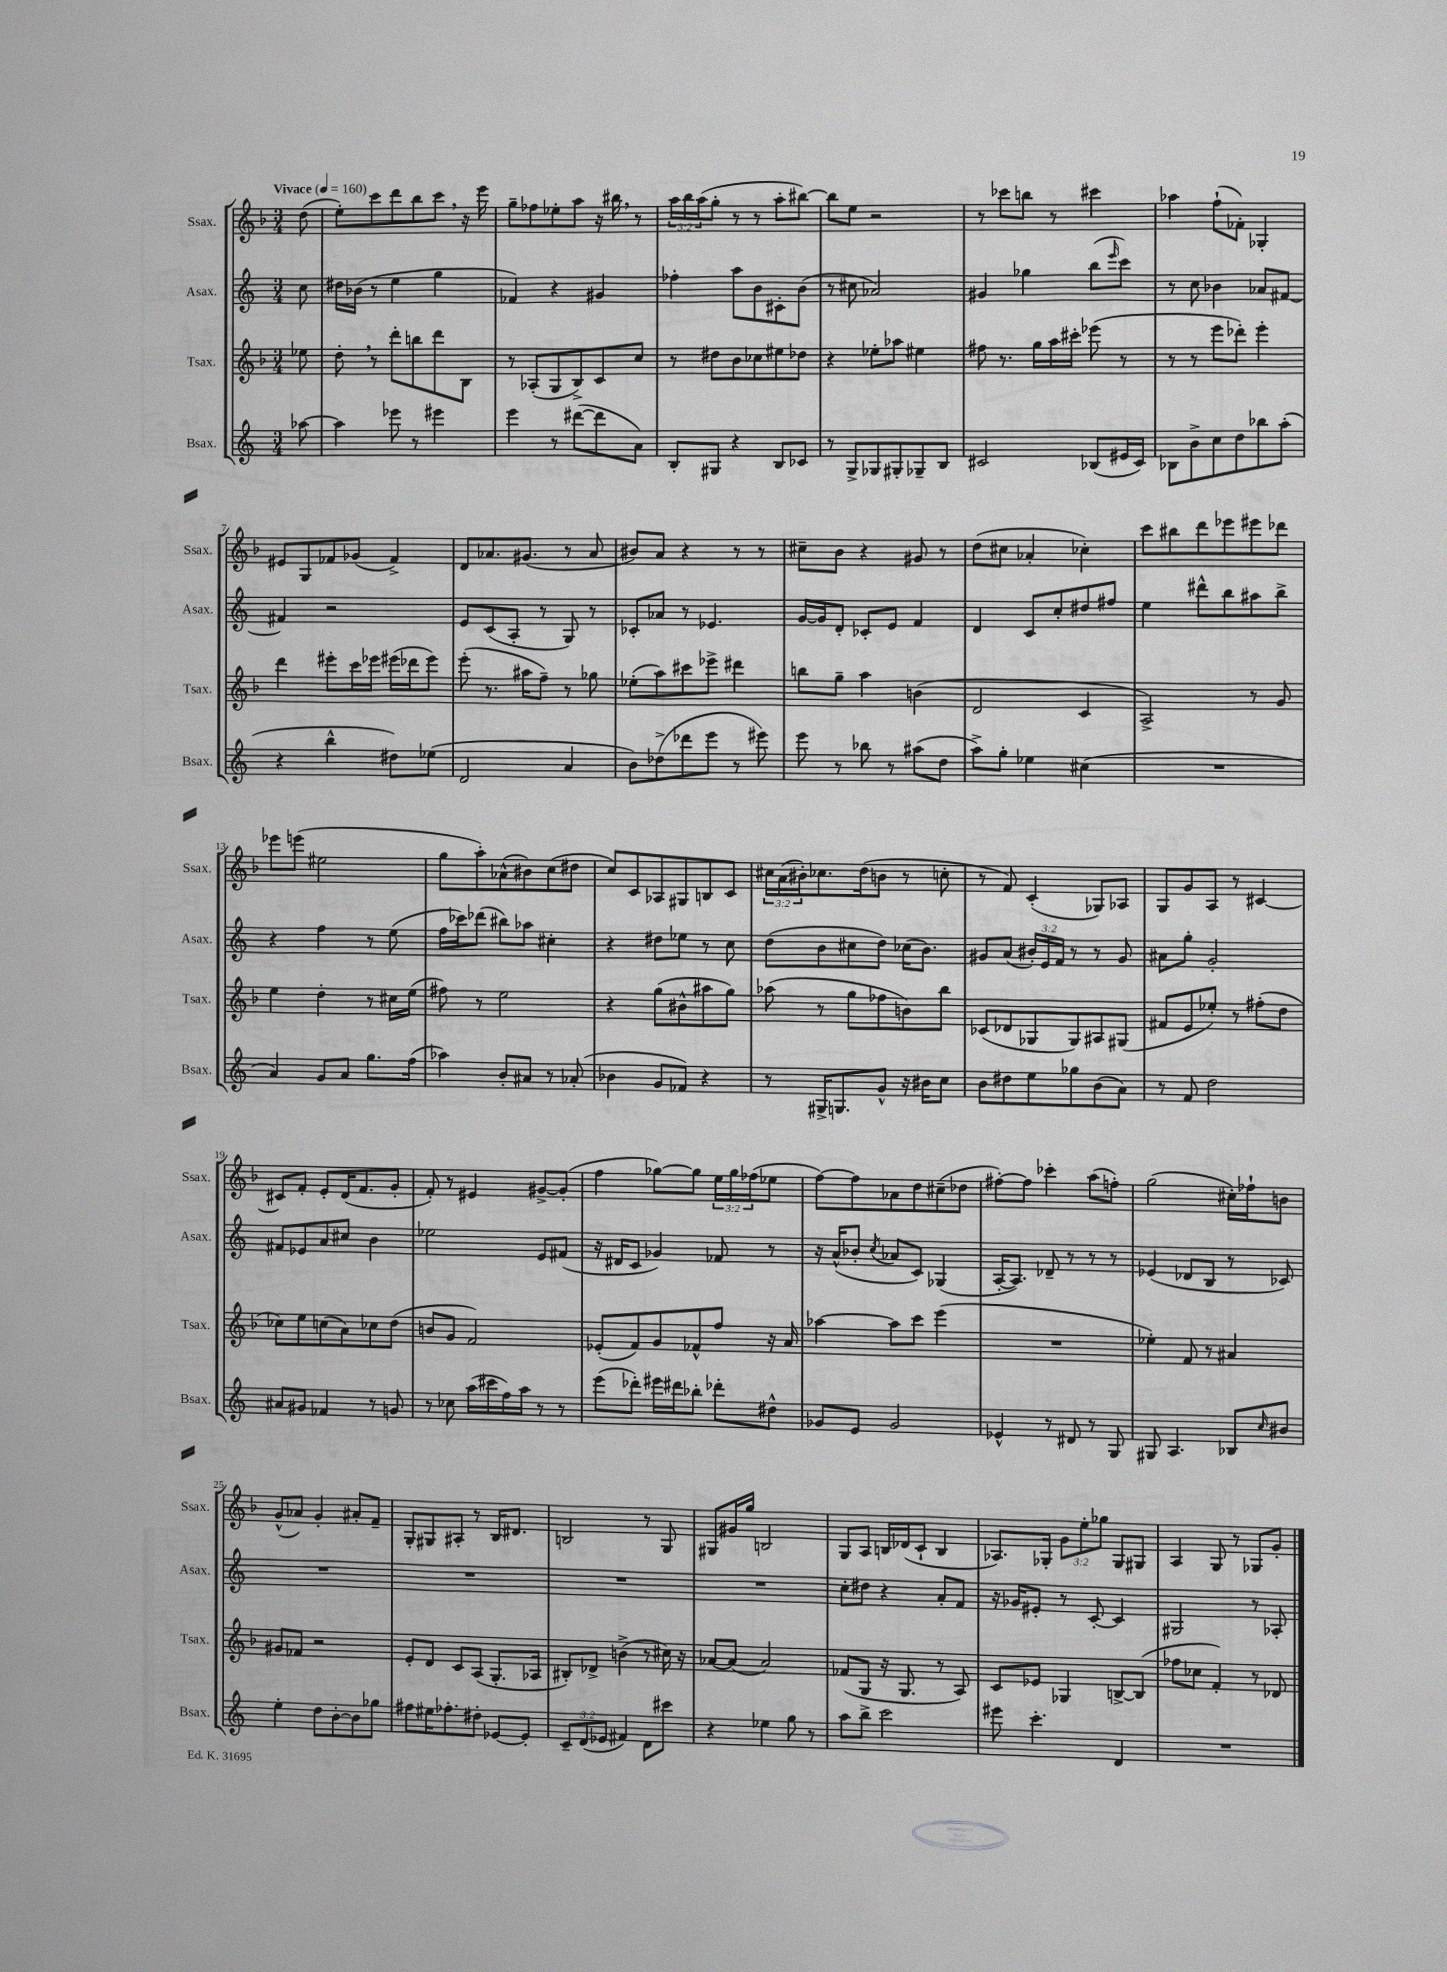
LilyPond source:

<<
\new StaffGroup <<
\new Staff = "s0" \with { instrumentName = "Ssax." shortInstrumentName = "Ssax." } {
    \clef treble \key f \major \numericTimeSignature \time 3/4 \override Staff.TupletNumber.text = #tuplet-number::calc-fraction-text \partial 8 \tempo "Vivace" 4 = 160
    d''8( |
    e''8-.) c'''8 d'''8 bes''8 c'''8 \breathe r16 e'''16 |
    g''8-- fes''8 ees''8-. a''8 r16 bis''16 \breathe r8 |
    \tuplet 3/2 { a''16 bes''16 a''16( } g''8-. r8 r8 a''8-. bis''8~) |
    bis''8 e''8 r2 |
    r8 ces'''8 b''8 r8 cis'''4 |
    aes''4 f''8-!( fes'8-.) ges4-. |
    eis'8 g8 fes'8 ges'8( fes'4->) |
    d'8 aes'8. gis'8.( r8 aes'8 |
    bis'8) a'8 r4 r8 r8 |
    cis''8-- bes'8 r4 gis'8 r8 |
    d''8( cis''8 aes'4-. ces''4-.) |
    c'''8 bis''8 d'''8 ees'''8 eis'''8 des'''8 |
    ees'''8 e'''8( eis''2 |
    g''8 a''8-.) aes'8-^( bis'8) c''8( dis''8 |
    c''8) c'8 aes8 gis8 b8 c'8 |
    \tuplet 3/2 { cis''16 a'16( bis'16-.) } ces''8. d''16( b'8 r8 c''8-. |
    r8 f'8) c'4-.( ges8) aes8 |
    g8 g'8 a8 r8 cis'4~ |
    cis'8 f'8-. e'8-. d'16( f'8. g'8-. |
    f'8-.) r8 eis'4 gis'8~-> gis'8-.( |
    f''4 ges''8~) ges''8 \tuplet 3/2 { e''16 ges''16 fes''16( } ees''8 |
    f''8~) f''8 aes'8 d''8 cis''8--( des''8 |
    fis''8~-.) fis''8 ces'''4-. a''8( f''8-.) |
    g''2( cis''16-.) fes''16-! b'8 |
    g'8-^( aes'8) g'4-. ais'8-. f'8-- |
    g8-. gis8 ais8-. r8 bes16 dis'8. |
    b2 r8 g8 |
    gis8 gis'16 g''16 b2 |
    g8 a8 b16 des'16( c'8-! b4 |
    aes8.) ges16-. \tuplet 3/2 { g'8 e''8-. ges''8 } ges8 gis8 |
    a4 g8 r8 ges8 g'8-. \bar "|." |
}
\new Staff = "s1" \with { instrumentName = "Asax." shortInstrumentName = "Asax." } {
    \clef treble \key c \major \numericTimeSignature \time 3/4 \override Staff.TupletNumber.text = #tuplet-number::calc-fraction-text \partial 8
    c''8 |
    dis''16 bes'16( r8 e''4 g''4 |
    fes'4) r4 gis'4 |
    fes''4-. a''8 b'8 cis'8-. b'8( |
    r8 cis''8 aes'2) |
    gis'4 ges''4 b''8( \grace { e'''16 } c'''8) |
    r8 c''8 bes'4 aes'8 fis'8~ |
    fis'4 r2 |
    e'8 c'8( a8-. r8 g8) r8 |
    ces'8-. aes'8 r8 ees'4. |
    g'16~ g'16 d'8-. ces'8-. e'8 f'4 |
    d'4 c'8 c''8-. dis''8 fis''8 |
    e''4 dis'''8-^ b''8 ais''8 b''8-> |
    r4 f''4 r8 e''8( |
    f''16 ces'''16) des'''8( bis''8) aes''8 cis''4-. |
    r4 dis''8 ees''8 r8 c''8 |
    d''8( b'8 cis''8 d''8) ces''16( b'8.) |
    gis'8 a'8( \tuplet 3/2 { bis'16-.) e'16 f'16 } r8 r8 gis'8 |
    ais'8 g''8-. g'2-. |
    fis'8 ees'8 a'8 cis''8 b'4 |
    ees''2 e'8 fis'8( |
    r16 dis'16 c'8 ges'4) fes'8 r8 |
    r16 a'16-^( bes'8-. \acciaccatura { c''8 } aes'8 c'8) ges4( |
    a16~-. a8.) des'8-- r8 r8 r8 |
    ees'4( des'8 b8 r8 ces'8) |
    R2. |
    R2. |
    R2. |
    R2. |
    c''8-. dis''8 r4 a'8-. f'8 |
    r16 ges'16 eis'8-. r8 c'8~-. c'4 |
    gis2 r8 aes8-. \bar "|." |
}
\new Staff = "s2" \with { instrumentName = "Tsax." shortInstrumentName = "Tsax." } {
    \clef treble \key f \major \numericTimeSignature \time 3/4 \partial 8
    ees''8 |
    d''8-. \breathe r8 d'''8-. b''8 d'''8 bes8 |
    r8 aes8-.( g8 bes8->) c'8 c''8 |
    r8 dis''8 bes'8 ces''8 eis''8 des''8 |
    r4 ees''8-. aes''8 eis''4 |
    fis''8 r8. g''16 a''16 cis'''16-. ees'''8( r8 |
    r8 r8 e'''8 des'''8-.) e'''4-. |
    d'''4 eis'''8-. c'''16 ees'''16 eis'''16( des'''16 eis'''8) |
    e'''8-.( r8. ais''16 f''8--) r8 ges''8 |
    ees''8-.( a''8) cis'''8 ees'''8-> dis'''4 |
    b''8 g''8-- a''4 b'4( |
    d'2 c'4 |
    a2->) r8 g'8 |
    e''4 d''4-. r8 cis''16 e''16( |
    fis''8) r8 e''2 |
    r4 g''8( bis'8-^ ais''8 g''8) |
    aes''8( r8 g''8 fes''8 b'8) bes''8 |
    ces'8( des'8 ges8 ges8) ais8 gis8( |
    fis'8 e'8 ees''8-.) r8 fis''8-.( d''8 |
    ces''8) e''8 c''8( a'8) ces''8 d''8( |
    b'8 g'8 f'2) |
    ees'8-.( f'8) g'8 fes'8-^ f''8 r16 a'16 |
    aes''4~ aes''8 c'''8 e'''4( |
    R2. |
    ees''4-.) f'8 r8 ais'4 |
    gis'8 fes'8 r2 |
    e'8-. d'8 c'8 a8( g8.-. aes16 |
    bis8-.) des'8-> b'4->( r8 cis''16) r16 |
    aes'8~ aes'8( aes'2) |
    fes'8( g8 r16 g8. r8 a8) |
    c'8 ees'8 ges4 b8~-> b8( |
    fes''8 ces''8 f'4-.) r8 des'8 \bar "|." |
}
\new Staff = "s3" \with { instrumentName = "Bsax." shortInstrumentName = "Bsax." } {
    \clef treble \key c \major \numericTimeSignature \time 3/4 \override Staff.TupletNumber.text = #tuplet-number::calc-fraction-text \partial 8
    aes''8~ |
    aes''4 ees'''8 r8 eis'''4 |
    e'''4 r8 dis'''8~( dis'''8 a'8) |
    b8-. gis8 r4 b8 ces'8 |
    r8 g8-> ges8 gis8-. ges8-- b8 |
    cis'2 bes8( eis'16 cis'16) |
    bes8 b'8-> c''8 d''8 bes''8 a''8-.( |
    r4 b''4-^ dis''8) ees''8( |
    d'2 a'4 |
    b'8) des''8->( des'''8 e'''8 r8 eis'''8) |
    e'''8 r8 bes''8 r8 ais''8( d''8 |
    a''8->) g''8-. ees''4 cis''4( |
    R2. |
    a'4) g'8 a'8 g''8. f''16( |
    aes''4) b'8-. ais'8 r8 aes'8-.( |
    bes'4 g'8 fes'8) r4 |
    r8 gis16-> g8. g'8-^ r16 bis'16 c''8 |
    b'8 dis''8 e''8 ges''8 b'8( a'8) |
    r8 f'8 d''2 |
    ais'8 gis'8 fes'4 r8 g'8 |
    r8 ces''8 a''16( cis'''16 f''16) a''16 r8 r8 |
    e'''8( des'''8-.) eis'''16 dis'''16 bes''8-. des'''8-. dis''8-^ |
    ges'8 e'8 ges'2 |
    ees'4-^ r8 dis'8 r8 g8 |
    gis8 a4. bes8 \grace { c''16 } bis'8 |
    e''4-. d''8 b'8~-. b'8 ges''8 |
    fis''8 eis''16 fes''8.-. dis''8-. ees'8~ ees'8-. |
    \tuplet 3/2 { c'8-- d'8( ees'8 } fis'4) d'8 cis'''8 |
    r4 ees''4 g''8 r8 |
    a''8 b''8-> c'''2 |
    eis'''8 c'''4.-. d'4 |
    R2. \bar "|." |
}
>>
>>
